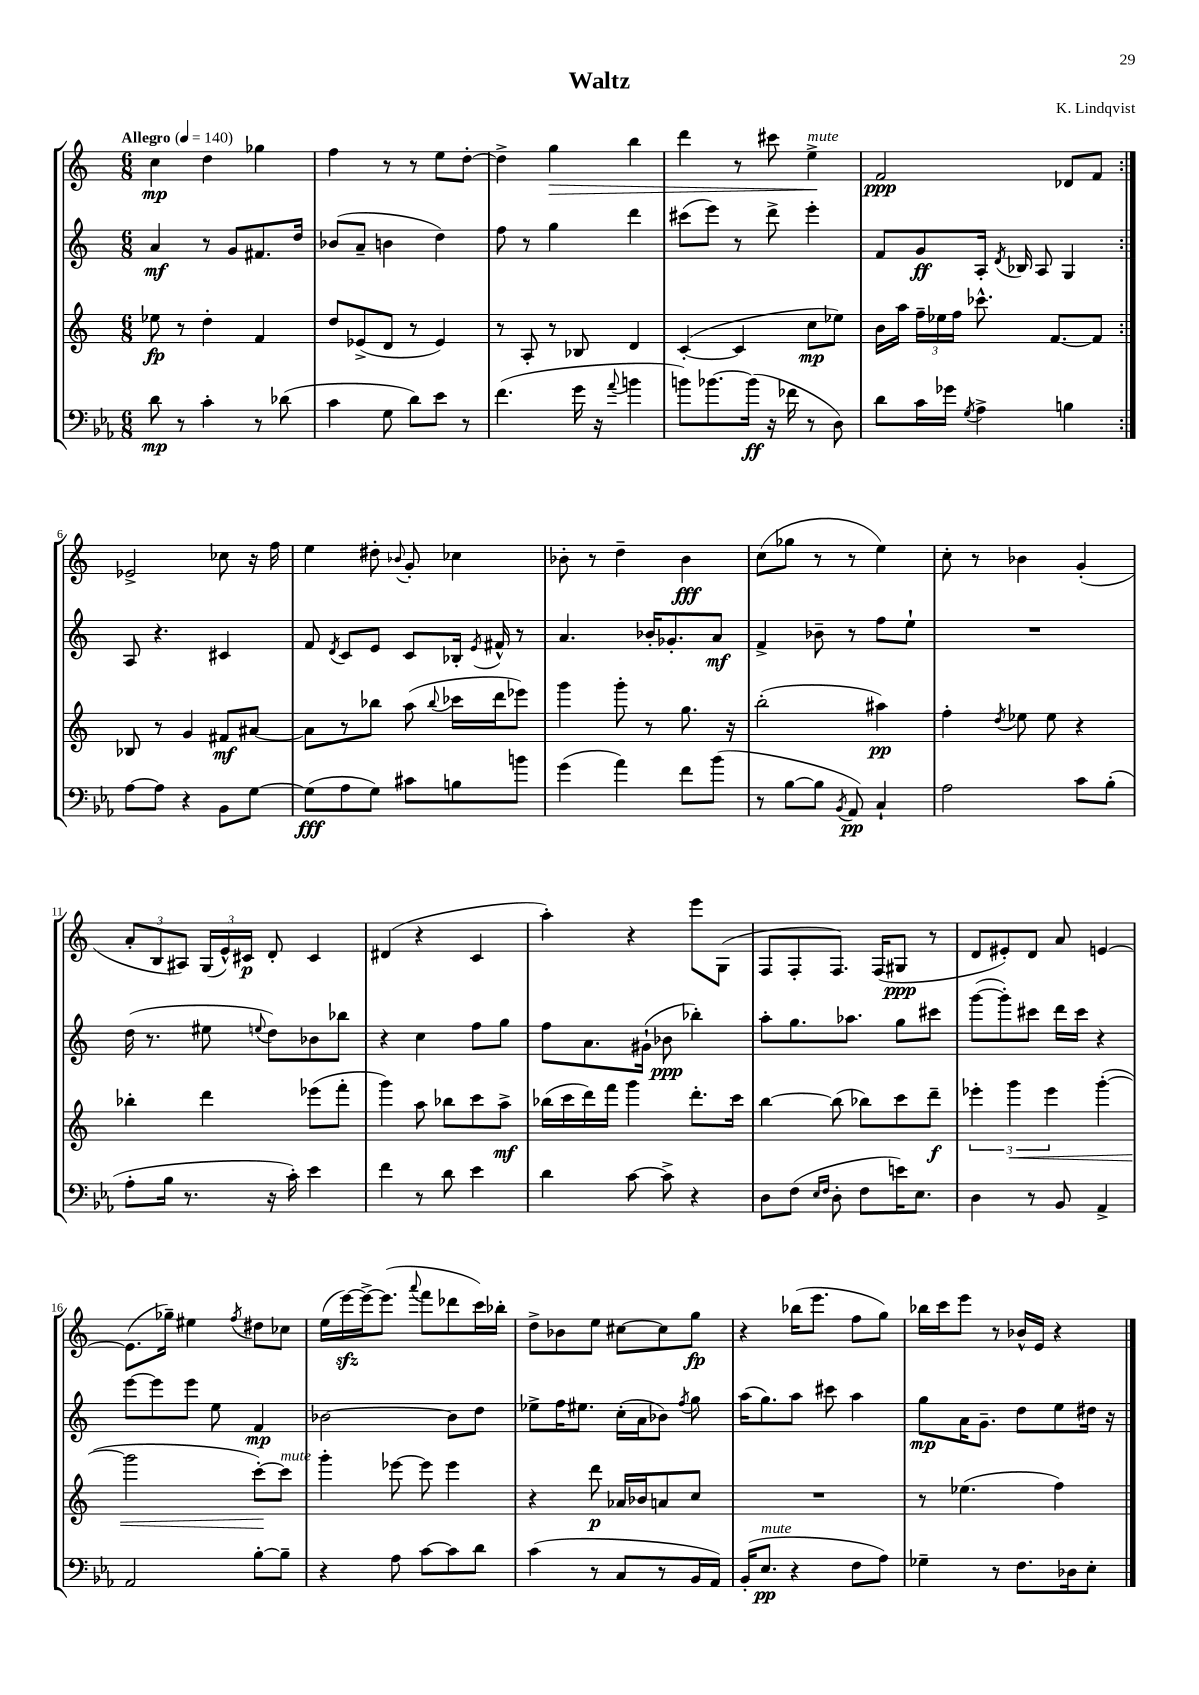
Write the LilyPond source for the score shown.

\header { title = "Waltz" composer = "K. Lindqvist" }
<<
\new StaffGroup <<
\new Staff = "s0" {
    \clef treble \key c \major \numericTimeSignature \time 6/8 \tempo "Allegro" 4 = 140
    \autoBeamOff \repeat volta 2 { c''4\mp d''4 ges''4 |
    f''4 r8 r8 e''8[ d''8]~-. |
    d''4-> g''4\> b''4 |
    d'''4 r8 cis'''8 e''4->\!^\markup { \italic "mute" } |
    f'2\ppp des'8[ f'8] | }
    ees'2-> ces''8 r16 f''16 |
    e''4 dis''8-. \appoggiatura { bes'8 } g'8-. ces''4 |
    bes'8-. r8 d''4-- bes'4\fff |
    c''8[( ges''8] r8 r8 e''4) |
    c''8-. r8 bes'4 g'4-.( |
    \tuplet 3/2 { a'8[-. b8 ais8]) } \tuplet 3/2 { g16[( e'16-^) cis'16]\p } d'8-. cis'4 |
    dis'4( r4 c'4 |
    a''4-.) r4 e'''8[ g8]( |
    f8[ f8-. f8.]) f16[( gis8]\ppp r8 |
    d'8[ eis'8-.) d'8] a'8 e'4~ |
    e'8.[( ges''16]--) eis''4 \acciaccatura { f''8 } dis''8[ ces''8] |
    e''16[( e'''16~\sfz) e'''16~-> e'''8.]( \appoggiatura { a'''8 } f'''8[ des'''8 c'''16) bes''16]-. |
    d''8[-> bes'8 e''8] cis''8[~ cis''8 g''8]\fp |
    r4 bes''16[( e'''8.] f''8[ g''8]) |
    bes''16[ c'''16 e'''8] r8 bes'16[-^ e'16] r4 \bar "|." |
}
\new Staff = "s1" {
    \clef treble \key c \major \numericTimeSignature \time 6/8
    \autoBeamOff \repeat volta 2 { a'4\mf r8 g'8[ fis'8. d''16] |
    bes'8[( a'8]-- b'4 d''4) |
    f''8 r8 g''4 d'''4 |
    cis'''8[( e'''8]) r8 d'''8-> e'''4-. |
    f'8[ g'8\ff a16]-. \acciaccatura { d'8 } bes16 a8 g4 | }
    a8 r4. cis'4 |
    f'8 \acciaccatura { d'8 } c'8[ e'8] c'8[ bes16]-. \acciaccatura { e'8 } fis'16-^ r8 |
    a'4. bes'16[-. ges'8.-. a'8]\mf |
    f'4-> bes'8-- r8 f''8[ e''8]-! |
    R2. |
    d''16( r8. eis''8 \appoggiatura { e''8 } d''8[) bes'8 bes''8] |
    r4 c''4 f''8[ g''8] |
    f''8[ a'8. gis'16]-!( bes'8\ppp bes''4-.) |
    a''8[-. g''8. aes''8.] g''8[ cis'''8] |
    g'''8[~( g'''8-.) cis'''8] d'''16[ cis'''16] r4 |
    e'''8[~ e'''8 e'''8] e''8 f'4\mp |
    bes'2~ bes'8[ d''8] |
    ees''8[-> f''16 eis''8.] c''16[-.( a'16 bes'8]) \acciaccatura { f''8 } g''8 |
    a''16[( g''8.) a''8] cis'''8 a''4 |
    g''8[\mp a'16 g'8.]-- d''8[ e''8 dis''16] r16 \bar "|." |
}
\new Staff = "s2" {
    \clef treble \key c \major \numericTimeSignature \time 6/8
    \autoBeamOff \repeat volta 2 { ees''8\fp r8 d''4-. f'4 |
    d''8[ ees'8->( d'8] r8 ees'4) |
    r8 a8-. r8 bes8 d'4 |
    c'4~-.( c'4 c''8[\mp ees''8]) |
    b'16[ a''16] \tuplet 3/2 { f''16[-- ees''16 f''16] } ces'''8.-^ f'8.[~ f'8] | }
    bes8 r8 g'4 fis'8[\mf ais'8]~ |
    ais'8[ r8 bes''8] a''8( \appoggiatura { bes''8 } ces'''16[ d'''16 ees'''8]) |
    g'''4 g'''8-. r8 g''8. r16 |
    b''2-.( ais''4\pp) |
    f''4-. \acciaccatura { d''8 } ees''8 ees''8 r4 |
    bes''4-. d'''4 ees'''8[( f'''8]-. |
    g'''4) a''8 bes''8[ c'''8 a''8]->\mf |
    bes''16[( c'''16 d'''16) f'''16] g'''4 d'''8.[-. c'''16] |
    b''4~ b''8( bes''8[) c'''8 d'''8]--\f |
    \tuplet 3/2 { ees'''4-. g'''4\< ees'''4 } g'''4~-.( |
    g'''2 c'''8[~-.\!) c'''8]^\markup { \italic "mute" } |
    g'''4-. ees'''8~ ees'''8 ees'''4 |
    r4 d'''8\p aes'16[ bes'16 a'8 c''8] |
    R2. |
    r8 ees''4.( f''4) \bar "|." |
}
\new Staff = "s3" {
    \clef bass \key ees \major \numericTimeSignature \time 6/8
    \autoBeamOff \repeat volta 2 { d'8\mp r8 c'4-. r8 des'8( |
    c'4 g8 d'8[) ees'8] r8 |
    f'4.( g'16 r16 \appoggiatura { aes'8 } b'4 |
    b'8[) bes'8.~ bes'16]\ff( r16 fes'16 r8 d8) |
    d'8[ c'16 ges'16] \acciaccatura { g8 } aes4-> b4 | }
    aes8[~ aes8] r4 bes,8[ g8]~ |
    g8[\fff( aes8 g8]) cis'8[ b8 b'8] |
    g'4( aes'4) f'8[ bes'8]( |
    r8 bes8[~ bes8] \acciaccatura { bes,8 } aes,8\pp) c4-! |
    aes2 c'8[ bes8]-.( |
    aes8[-. bes16] r8. r16 c'16-.) ees'4 |
    f'4 r8 d'8 ees'4 |
    d'4 c'8~ c'8-> r4 |
    d8[ f8]( \grace { ees16[ f16] } d8-. f8[ e'16) ees8.] |
    d4 r8 bes,8 aes,4-> |
    aes,2 bes8[~-. bes8]-- |
    r4 aes8 c'8[~ c'8 d'8] |
    c'4( r8 c8[ r8 bes,16 aes,16]) |
    bes,16[-.( ees8.]\pp^\markup { \italic "mute" } r4 f8[ aes8]) |
    ges4-- r8 f8.[ des16 ees8]-. \bar "|." |
}
>>
>>
